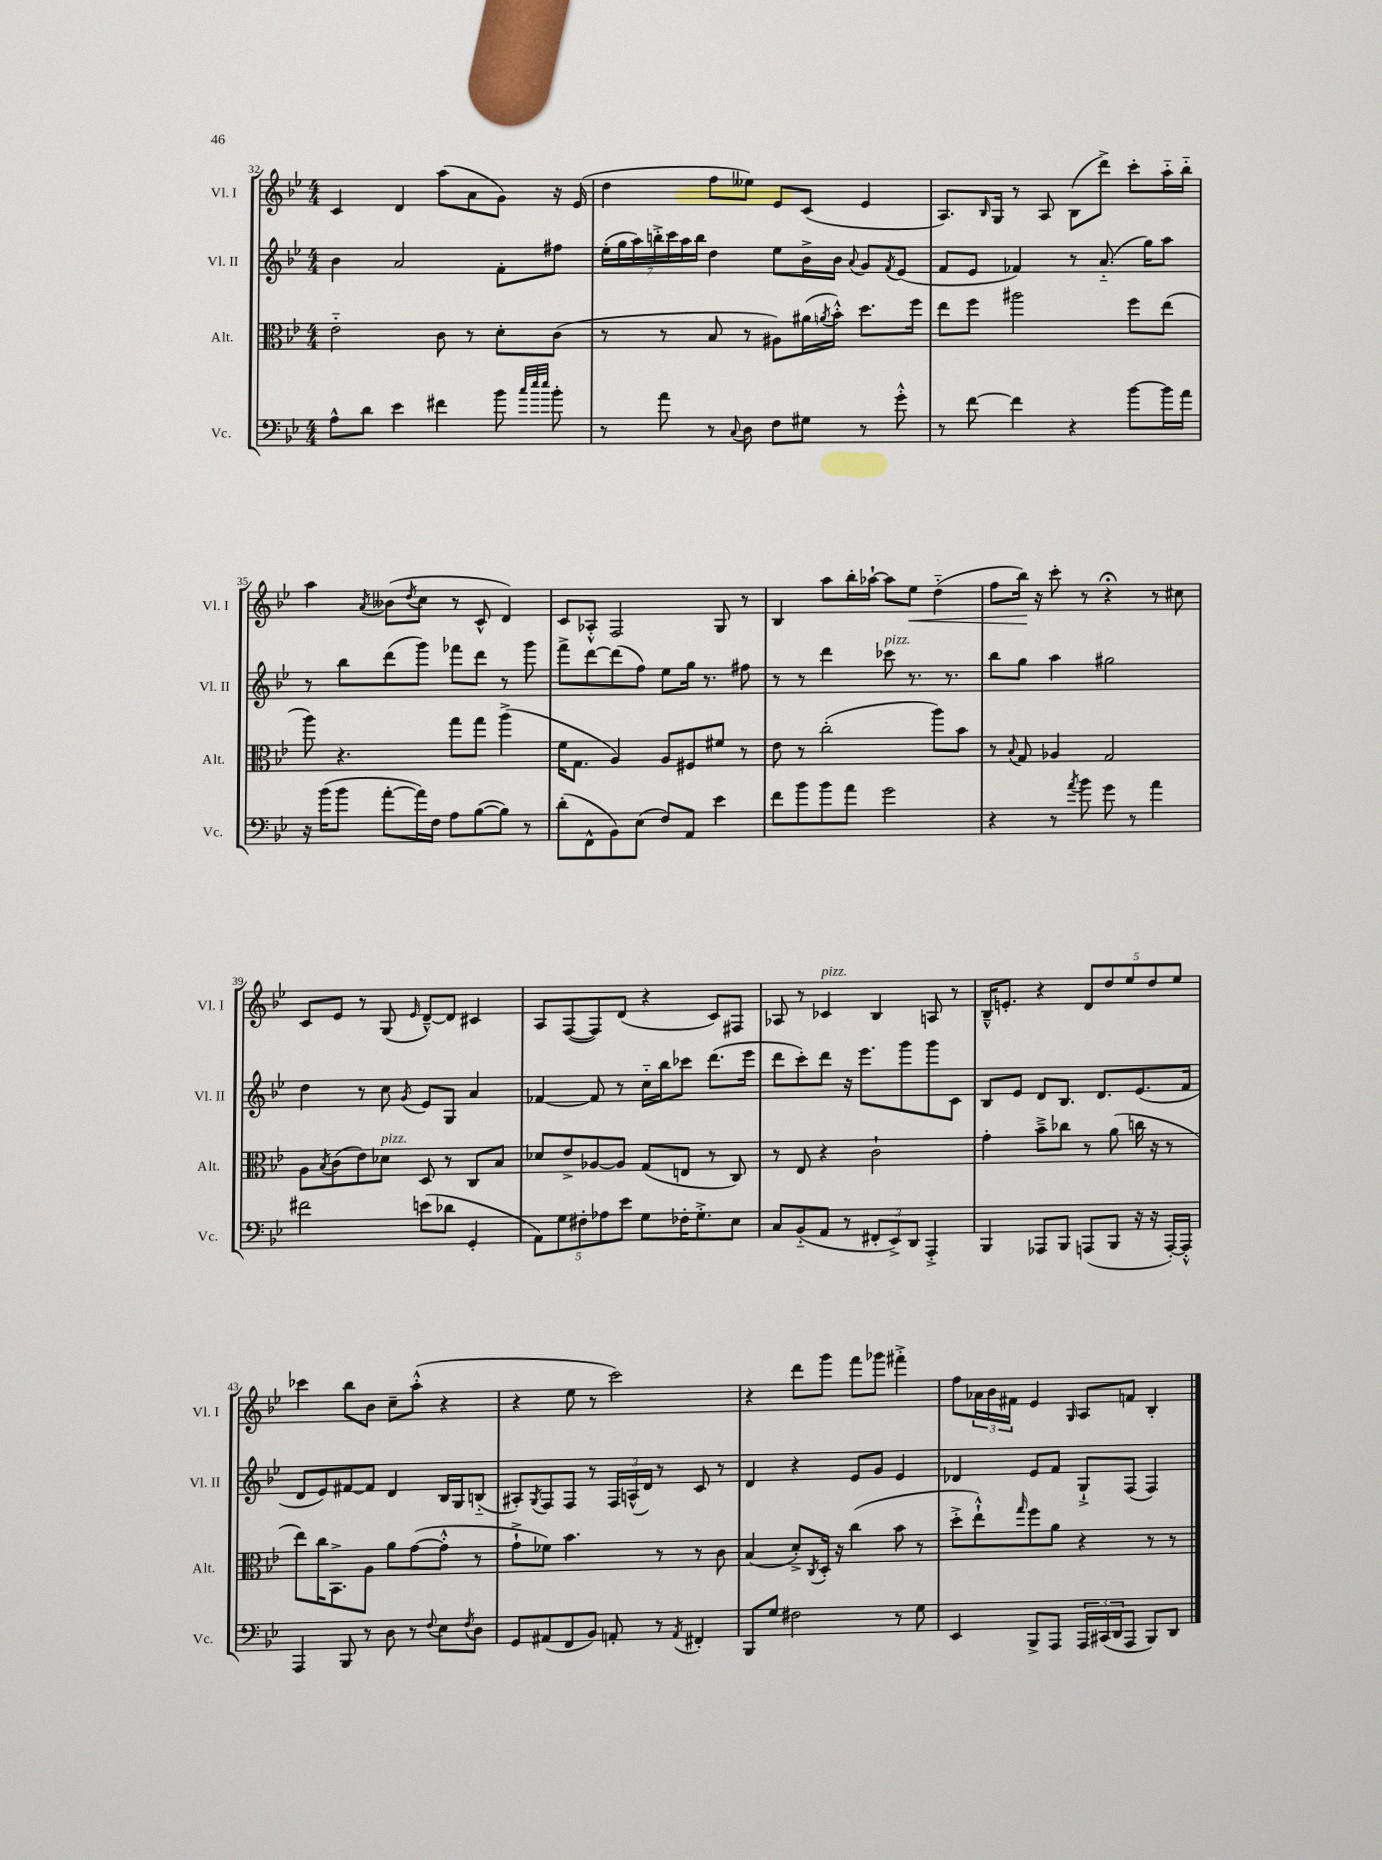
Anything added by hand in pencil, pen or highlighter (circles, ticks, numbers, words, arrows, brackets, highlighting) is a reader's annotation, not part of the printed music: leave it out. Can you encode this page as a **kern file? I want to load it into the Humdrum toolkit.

**kern	**kern	**kern	**kern
*staff4	*staff3	*staff2	*staff1
*clefF4	*clefC3	*clefG2	*clefG2
*k[b-e-]	*k[b-e-]	*k[b-e-]	*k[b-e-]
*M4/4	*M4/4	*M4/4	*M4/4
8A^^	2e-'~	4b-	4c
8d	.	.	.
4e-	.	2a	4d
4f#	8c	.	(8aa
.	8r	.	8a
8b-	8d'	8f'	8g)
32qqcc	.	.	.
32qqee-	.	.	.
32qqee-	.	.	.
8b-'	(8c	8ff#	16r
.	.	.	(16e-
=	=	=	=
8r	8r	(28ee-'	4dd
.	.	28gg	.
.	.	28aa)	.
.	.	28bb'^	.
8a	8r	.	.
.	.	28ccc	.
.	.	28aa	.
.	.	28bb	.
8r	8B-	4dd	8ff
8qqC	.	.	.
8D	8r	.	8ee--)
8F	8A#)	8ee-	8e-
8G#	(16a#	16b-^	(8c
.	8qa	.	.
.	16b-'^^)	16b-	.
.	.	8qqa	.
8r	8.dd	8g	4e-
.	.	8qf	.
8g'^^	.	(8e-	.
.	16ff	.	.
=	=	=	=
8r	8ee-	8f	8.A)
[8f	8ff	8e-	.
.	.	.	16qqB-
.	.	.	16G
4f]	2aa#	4f-)	8r
.	.	.	8A
4r	.	8r	(8B-
.	.	(8.a'~	8ddd^)
[8b-	8ff	.	8ccc'
.	.	16gg)	.
16b-]	(8ee-	8aa	16aa'~
16a	.	.	16bb-'~
=	=	=	=
16r	8aa)	8r	4aa
(16b-	.	.	.
8b-	4.r	8bb-	.
.	.	.	8qa
[8a'	.	(8ddd	(8b--
.	.	.	8qdd
16a])	.	8ggg)	8cc
16F	.	.	.
8A	8gg	8fff-	8r
([8B-	8gg	8ddd	8c^^
8B-])	(4aa^	8r	4d)
8r	.	8ggg	.
=	=	=	=
(8d'	16f	8fff^	8c
.	8.G	.	.
8FF^^	.	[8ddd	8A-'^^
8BB-)	4A)	(8ddd]	2F
(8E-	.	8ff)	.
8F)	8A	8ee-	.
8AA	8F#	16gg	.
.	.	8.r	.
4e-	8f#	.	8G
.	8r	8ff#	8r
=	=	=	=
8f	8e-	8r	4B-
8b-	8r	8r	.
8b-	(2cc'	4ddd	8aa
8a	.	.	16bb-'
.	.	.	[16aa-`
2g	.	8ccc-	8aa-]
.	.	8.r	8ee-
.	8aa)	.	(4dd'~
.	.	8.r	.
.	8b-	.	.
=	=	=	=
4r	8r	8bb-	8ff
.	8qqB-	.	.
.	8G	8gg	16bb-)
.	.	.	16r
8r	4A-	4aa	8ccc'
8qa	.	.	.
8b-	.	.	8r
8g	2G	2gg#	4r;
8r	.	.	.
4a	.	.	8r
.	.	.	8cc#
=	=	=	=
2f#	8A	4dd	8c
.	8qB-	.	.
.	(8c	.	8e-
.	8e-)	8r	8r
.	8d-	8cc	(8G
.	.	8qg	16qqe-
(8e	8D	8e-	[8d~^^)
8d-	8r	8G	8d]
4GG'	8C	4a	4c#
.	8B-	.	.
=	=	=	=
10AA)	8d-	[4f-	8A
10G	.	.	.
.	8e-^	.	([8F
10F#'	.	.	.
.	[8A-	8f-]	8F])
10A-	.	.	.
.	8A-]	8r	(8d
10e-	.	.	.
8G	(8G	16cc'~	4r
.	.	16bb-	.
16F-'	8E	8ccc-	.
8.G'^	.	.	.
.	8r	(8.ddd	8c)
8E-	8C)	.	8F#
.	.	16eee-	.
=	=	=	=
8C	8r	8ddd	8A-
(8BB-'~	8E-	8ccc')	8r
8AA	4r	8ddd	4c-
8r	.	16r	.
.	.	8.eee-	.
12FF#'	2c`	.	4B-
12EE-^)	.	.	.
.	.	8ggg	.
12DD	.	.	.
4AAA'^	.	8ggg	8A
.	.	8c	8r
=	=	=	=
4BBB-	4g'	8B-	16B-~^^
.	.	.	8.e'
.	.	8e-	.
8AAA-	8b-~^	8d	4r
8BBB-	8cc-	8.B-	.
(8AAA	8r	.	10d
.	.	8.d	.
.	.	.	10dd
8BBB-	(8a	.	.
.	.	.	10ee-
16r	16cc	(8.e-	.
.	.	.	10dd
16r	16r	.	.
[16AAA')	8r	.	.
.	.	.	10ee-
16AAA'^^]	.	16f	.
=	=	=	=
4AAA	8ee-)	8d	4ccc-
.	16cc	8e-)	.
.	8.BB-^	.	.
8BBB-	.	[8f#	8bb-
8r	8A	8f#]	8b-
8D	8a	4d	8cc~
8r	([8g	.	(8aa'^^
8qqF	.	.	.
8E-	8g'^^]	16B-	4r
.	.	16G	.
8qF	.	.	.
8D	8r	(8B'~	.
=	=	=	=
8GG	8g`^	8A#')	4r
.	.	8qG	.
(8AA#	8f-)	8F	.
8FF	4.b-	8F	8ee-
8BB-)	.	8r	8r
8AA'	.	24F	2ccc)
.	.	(24A^^	.
.	.	24d)	.
8r	8r	8r	.
8qAA	.	.	.
4FF#'	8r	8c	.
.	8c	8r	.
=	=	=	=
8BBB-	(4B-	4d	4r
8G	.	.	.
2F#	8d'^)	4r	8ddd
.	8qC	.	.
.	16D'	.	8ggg
.	16r	.	.
.	(4cc	8e-	8fff
.	.	8g	8ggg-
8r	8b-	4e-	4fff#'^
8G	8r	.	.
=	=	=	=
4EE-	8dd'^	4d-	8ff
.	8ee-`^^)	.	24a-
.	.	.	24b-
.	.	.	24f#
.	16qqgg	.	.
8BBB-^	8ff	8e-	4e-
8AAA	8a	8f	.
.	.	.	16qqG
24AAA	4r	8G`^	8A
(24CC#	.	.	.
24DD	.	.	.
8AAA	.	(8F	8f
8BBB-)	8r	4F)	4B-'
8DD	8r	.	.
==	==	==	==
*-	*-	*-	*-
